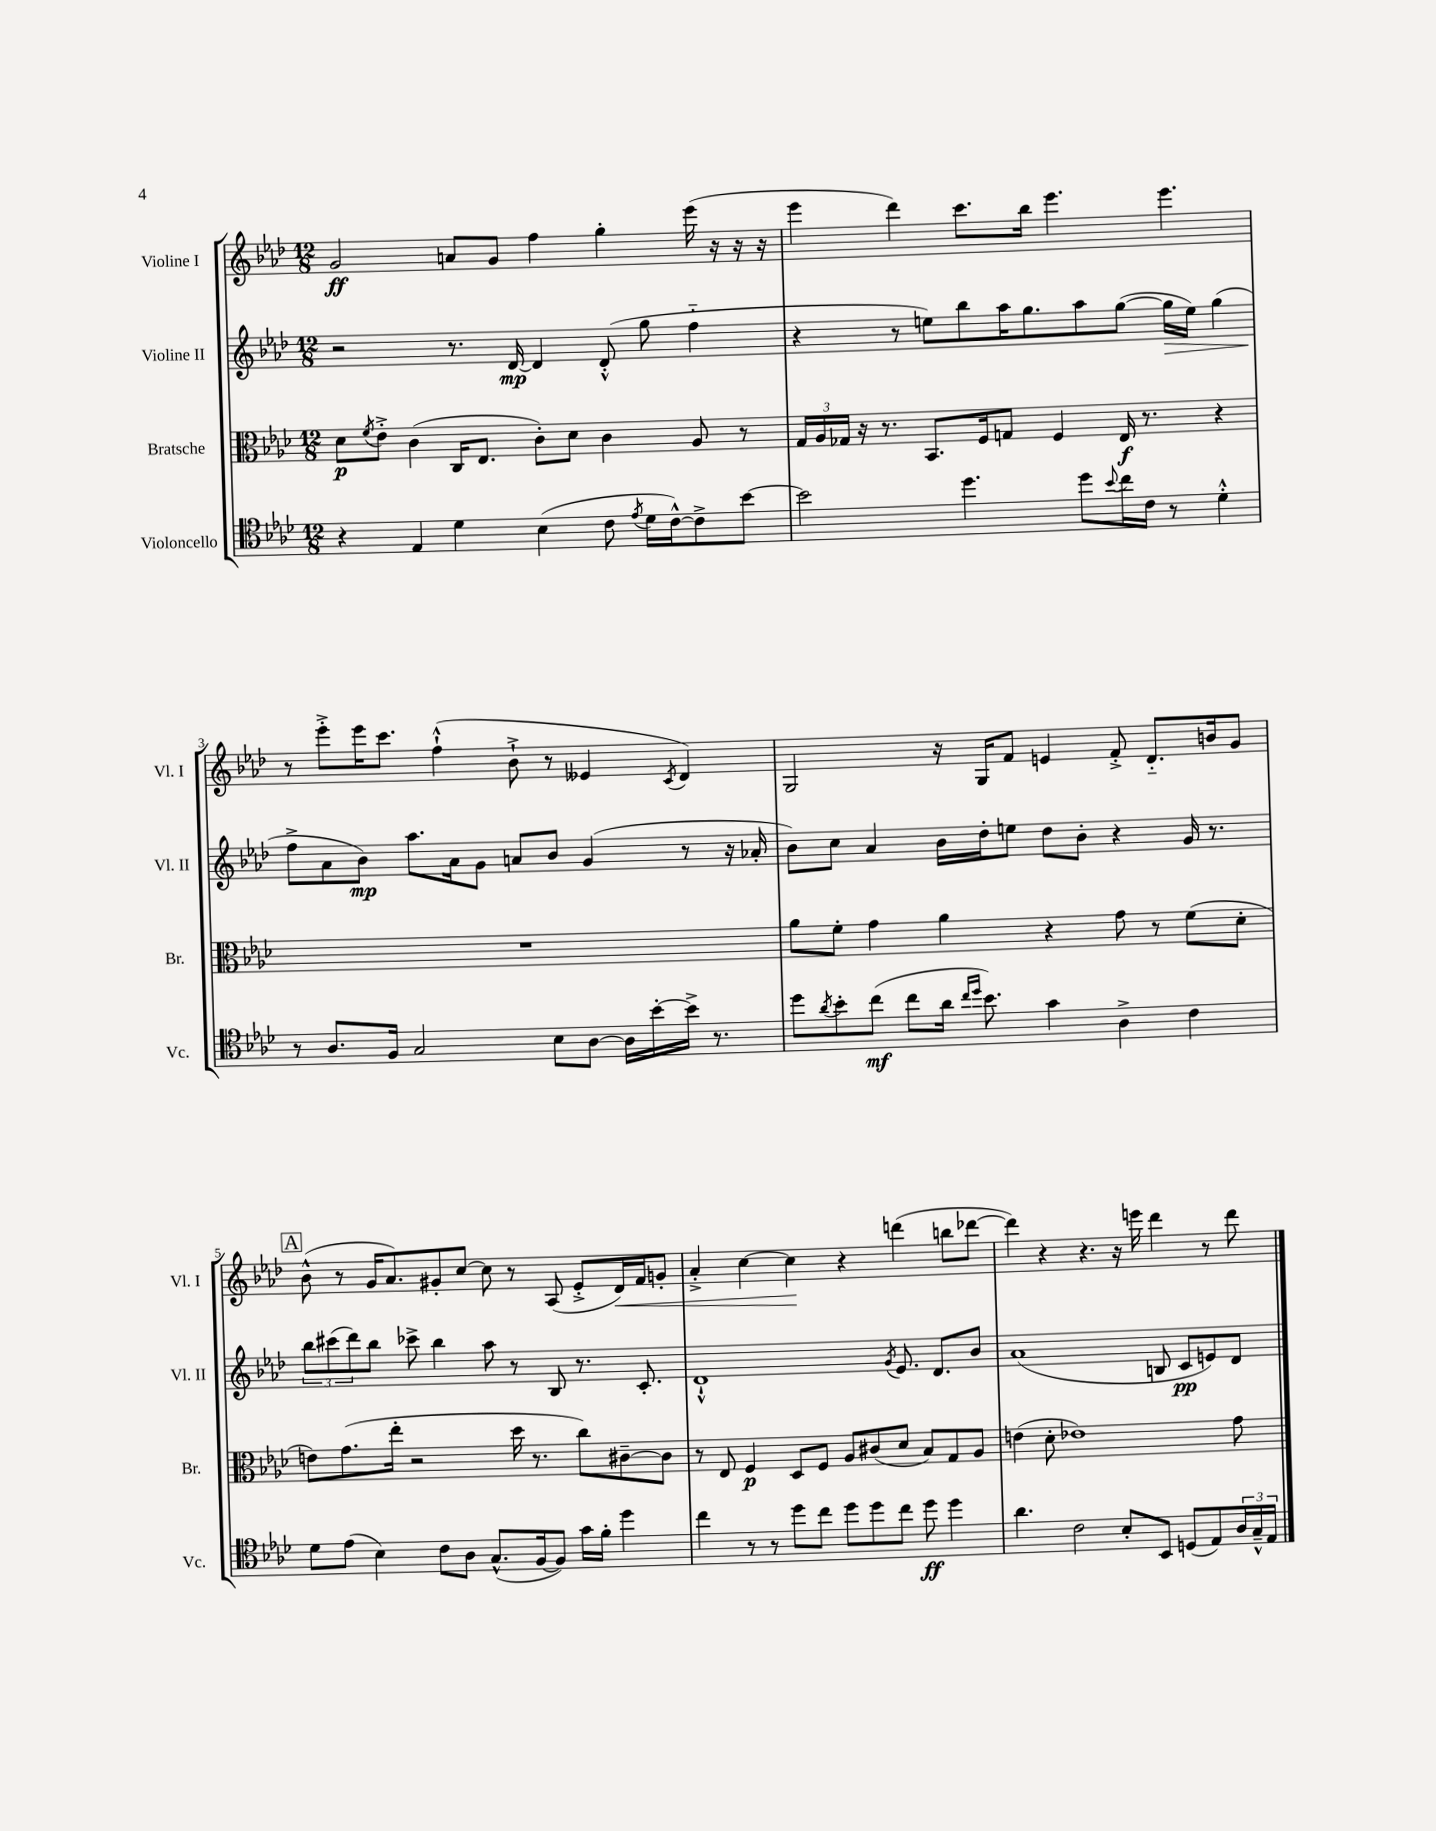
<<
\new StaffGroup <<
\new Staff = "s0" \with { instrumentName = "Violine I" shortInstrumentName = "Vl. I" } {
    \clef treble \key aes \major \numericTimeSignature \time 12/8
    g'2\ff a'8 g'8 f''4 g''4-. ees'''16( r16 r16 r16 |
    ees'''4 des'''4) c'''8. bes''16 ees'''4. ees'''4. |
    r8 ees'''8-.-> ees'''16 c'''8. f''4-!-^( bes'8-!-> r8 eeses'4 \acciaccatura { c'8 } des'4) |
    g2 r16 g16 f'8 e'4 f'8-.-> des'8.-_ b'16 g'8 |
    \mark \markup { \box "A" } bes'8-^( r8 g'16 aes'8.) gis'8-. c''8~ c''8 r8 aes8( ees'8-.-> des'16\<) f'16 g'8-. |
    aes'4-.-> c''4~ c''4\! r4 d'''4( b''8 des'''8~ |
    des'''4) r4 r4. r16 e'''16 des'''4 r8 des'''8 \bar "|." |
}
\new Staff = "s1" \with { instrumentName = "Violine II" shortInstrumentName = "Vl. II" } {
    \clef treble \key aes \major \numericTimeSignature \time 12/8
    r2 r8. des'16~\mp des'4 des'8-.-^( g''8 f''4-_ |
    r4 r8 e''8) bes''8 aes''16 g''8. aes''8 g''8~( g''16\> e''16) g''4( |
    f''8->\! aes'8 bes'8\mp) aes''8. aes'16 g'8 a'8 bes'8 g'4( r8 r16 aes'16-. |
    bes'8) c''8 aes'4 bes'16 des''16-. e''8 des''8 bes'8-. r4 g'16 r8. |
    \mark \markup { \box "A" } \tuplet 3/2 { bes''8 cis'''8( des'''8) } bes''8 ces'''8-> bes''4 aes''8 r8 bes8 r8. c'8.-. |
    des'1-!-^ \acciaccatura { g'8 } ees'8. des'8. bes'8 |
    aes'1( b8 c'8\pp e'8) des'8 \bar "|." |
}
\new Staff = "s2" \with { instrumentName = "Bratsche" shortInstrumentName = "Br." } {
    \clef alto \key aes \major \numericTimeSignature \time 12/8
    des'8\p \acciaccatura { f'8 } ees'8-.-> c'4( c16 ees8. c'8-.) des'8 c'4 aes8 r8 |
    \tuplet 3/2 { g16 aes16 ges16 } r16 r8. bes,8. f16 g8 f4 ees16\f r8. r4 |
    R1. |
    aes'8 f'8-. g'4 aes'4 r4 g'8 r8 f'8( des'8-. |
    \mark \markup { \box "A" } e'8) g'8.( ees''16-. r2 des''16 r8. c''8) cis'8~-- cis'8 |
    r8 ees8 f4\p des8 f8 aes8 cis'8( des'8 bes8) g8 aes8 |
    e'4( des'8-. ees'1) g'8 \bar "|." |
}
\new Staff = "s3" \with { instrumentName = "Violoncello" shortInstrumentName = "Vc." } {
    \clef tenor \key aes \major \numericTimeSignature \time 12/8
    r4 ees4 des'4 bes4( c'8 \acciaccatura { ees'8 } des'16 c'16~-^) c'8-> bes'8~ |
    bes'2 des''4. des''8 \appoggiatura { bes'8 } c''16 c'16 r8 des'4-.-^ |
    r8 aes8. f16 g2 bes8 aes8~ aes16 bes'16~-. bes'16-> r8. |
    des''8 \acciaccatura { aes'8 } bes'8-. c''8\mf( c''8 aes'16 \grace { c''16 des''16 } bes'8.) g'4 aes4-> c'4 |
    \mark \markup { \box "A" } des'8 ees'8( bes4) c'8 aes8 g8.-^( f16~ f8) g'16 f'16-. des''4 |
    c''4 r8 r8 des''8 c''8 des''8 des''8 c''8 des''8\ff des''4 |
    aes'4. c'2 bes8-. bes,8 d8( ees8) \tuplet 3/2 { aes16 g16---^ ees16 } \bar "|." |
}
>>
>>
